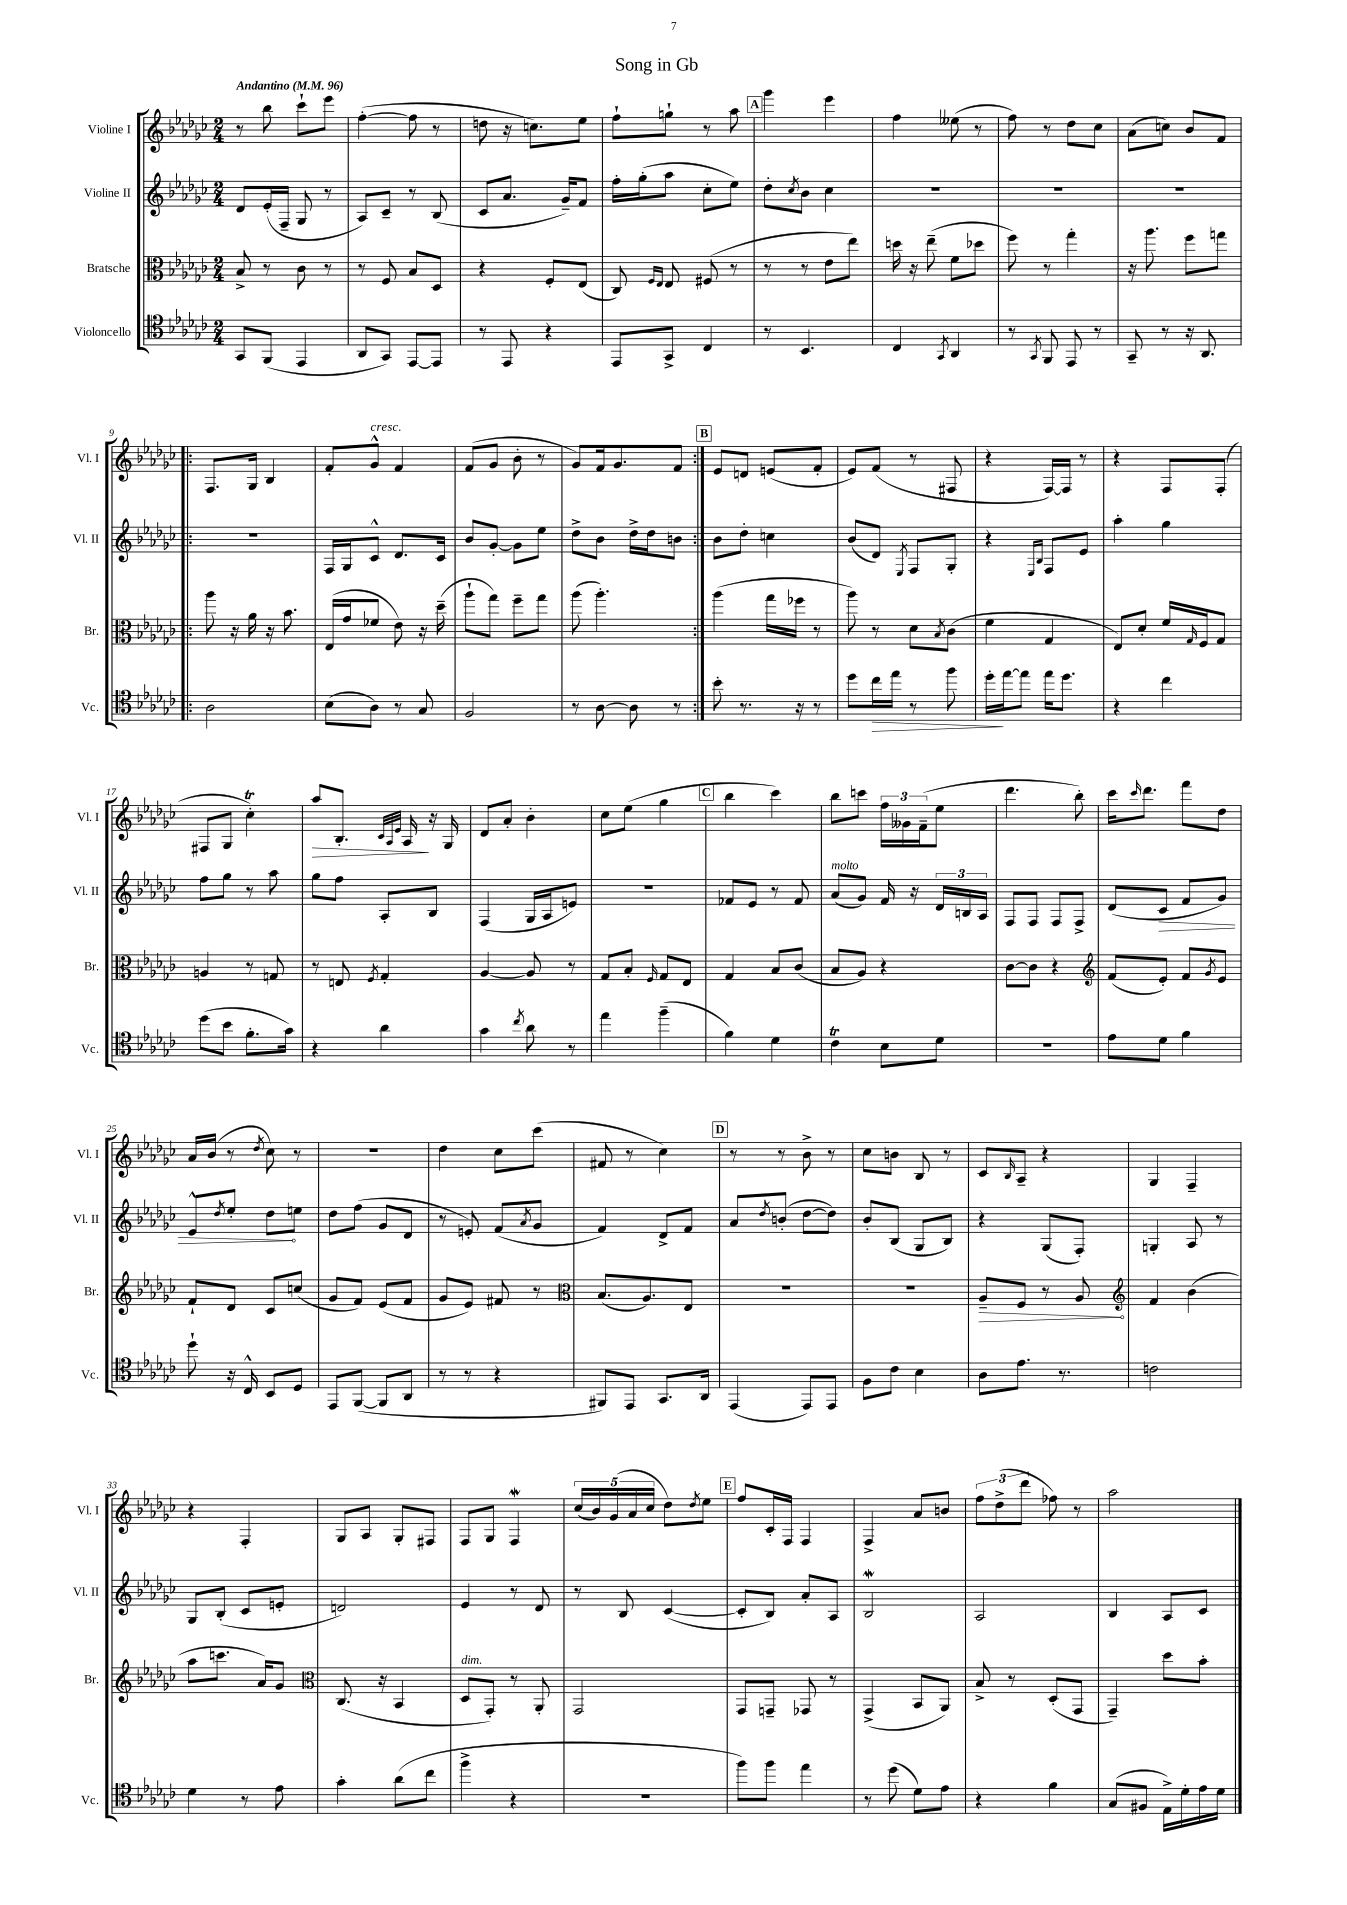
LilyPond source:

\header { title = "Song in Gb" }
<<
\new StaffGroup <<
\new Staff = "s0" \with { instrumentName = "Violine I" shortInstrumentName = "Vl. I" } {
    \clef treble \key ges \major \numericTimeSignature \time 2/4 \tempo "Andantino" 4 = 96
    r8 bes''8 ces'''8-! ees'''8 |
    f''4~-.( f''8 r8 |
    d''8 r16 c''8.) ees''8 |
    f''8-! g''8-! r8 aes''8 |
    \mark \markup { \box "A" } ges'''4 ees'''4 |
    f''4 eeses''8( r8 |
    f''8) r8 des''8 ces''8 |
    aes'8( c''8) bes'8 f'8 |
    \repeat volta 2 { f8. ges16 bes4 |
    f'8-. ges'8-^^\markup { \italic "cresc." } f'4 |
    f'8( ges'8 bes'8-. r8 |
    ges'8) f'16 ges'8. f'8 | }
    \mark \markup { \box "B" } ees'8 d'8 e'8( f'8-. |
    ees'8) f'8( r8 fis8 |
    r4 f16~) f16 r8 |
    r4 f8 f8-.( |
    fis8 ges8 ces''4-.\trill) |
    aes''8\> bes8.-. \grace { ces'32 aes32 ees'32 } aes16\! r16 ges16 |
    des'8 aes'8-. bes'4-. |
    ces''8 ees''8( ges''4 |
    \mark \markup { \box "C" } bes''4 ces'''4) |
    bes''8 c'''8 \tuplet 3/2 { f''16 geses'16 f'16--( } ees''8 |
    des'''4. bes''8-.) |
    ces'''16 \grace { ces'''16 } des'''8. f'''8 des''8 |
    aes'16 bes'16( r8 \acciaccatura { des''8 } ces''8) r8 |
    r2 |
    des''4 ces''8 ces'''8( |
    fis'8 r8 ces''4) |
    \mark \markup { \box "D" } r8 r8 bes'8-> r8 |
    ces''8 b'8 bes8 r8 |
    ces'8 \grace { bes16 } aes8-- r4 |
    ges4 f4-- |
    r4 f4-. |
    ges8 aes8 ges8-. fis8 |
    f8 ges8 f4\mordent |
    \tuplet 5/4 { ces''16( bes'16) ges'16( aes'16 ces''16 } des''8) \acciaccatura { des''8 } ees''8 |
    \mark \markup { \box "E" } f''8 ces'16-. f16 f4 |
    f4-> aes'8 b'8 |
    \tuplet 3/2 { f''8 des''8->( des'''8 } fes''8) r8 |
    aes''2 \bar "|." |
}
\new Staff = "s1" \with { instrumentName = "Violine II" shortInstrumentName = "Vl. II" } {
    \clef treble \key ges \major \numericTimeSignature \time 2/4
    des'8 ees'16-.( f16-- ges8 r8 |
    aes8) ces'8-- r8 bes8( |
    ces'8 aes'8. ges'16--) f'8 |
    f''16-. ges''16-.( aes''8 ces''8-. ees''8) |
    \mark \markup { \box "A" } des''8-. \acciaccatura { ces''8 } bes'8 ces''4 |
    R2 |
    R2 |
    R2 |
    \repeat volta 2 { R2 |
    f16 ges16 ces'8-^ des'8. ces'16 |
    bes'8 ges'8~-. ges'8 ees''8 |
    des''8-> bes'8 des''16-> des''16 b'8 | }
    \mark \markup { \box "B" } bes'8 des''8-. c''4 |
    bes'8( des'8) \acciaccatura { ees8 } f8 ges8-. |
    r4 \grace { ees16 bes16 } f8 ees'8 |
    aes''4-. ges''4 |
    f''8 ges''8 r8 aes''8 |
    ges''8 f''8 aes8-. bes8 |
    f4( ges16 aes16 e'8) |
    R2 |
    \mark \markup { \box "C" } fes'8 ees'8 r8 fes'8 |
    aes'8^\markup { \italic "molto" }( ges'8) f'16 r16 \tuplet 3/2 { des'16 b16 aes16 } |
    f8 f8 f8 f8-> |
    des'8( \once \override Hairpin.circled-tip = ##t ces'8\> f'8 ges'8) |
    ees'8-^ \acciaccatura { des''8 } ees''8-. des''8\! e''8 |
    des''8 f''8( ges'8 des'8 |
    r8 e'8-.) f'8( \acciaccatura { aes'8 } ges'8 |
    f'4) des'8-> f'8 |
    \mark \markup { \box "D" } aes'8 \acciaccatura { des''8 } b'8-.( des''8~ des''8) |
    bes'8-. bes8( ges8 bes8) |
    r4 ges8( f8-.) |
    g4-. aes8 r8 |
    ges8 bes8-.( ces'8 e'8-. |
    d'2) |
    ees'4 r8 des'8 |
    r8 bes8 ces'4~( |
    \mark \markup { \box "E" } ces'8-. bes8) aes'8-. aes8 |
    bes2\mordent |
    aes2 |
    bes4 aes8 ces'8 \bar "|." |
}
\new Staff = "s2" \with { instrumentName = "Bratsche" shortInstrumentName = "Br." } {
    \clef alto \key ges \major \numericTimeSignature \time 2/4
    bes8-> r8 ces'8 r8 |
    r8 f8 bes8 des8 |
    r4 f8-. ees8( |
    ces8) \grace { f16 ees16 } ees8 fis8( r8 |
    \mark \markup { \box "A" } r8 r8 ees'8 ees''8) |
    d''16 r16 ees''8--( f'8 des''8 |
    f''8) r8 ges''4-. |
    r16 aes''8. f''8 g''8 |
    \repeat volta 2 { aes''8 r16 aes'16 r16 bes'8. |
    ees16( ges'16 fes'8 ees'8) r16 des''16--( |
    aes''8-! ges''8) f''8-- ges''8 |
    aes''8( aes''4.-.) | }
    \mark \markup { \box "B" } aes''4( ges''16 fes''16 r8 |
    aes''8) r8 des'8 \acciaccatura { bes8 } ces'8( |
    f'4 ges4 |
    ees8) des'8-. f'16 \grace { ges16 } f16 ges8 |
    a4 r8 g8 |
    r8 e8 \acciaccatura { f8 } ges4-. |
    aes4~ aes8 r8 |
    ges8 bes8-. \grace { f16 } ges8 ees8 |
    \mark \markup { \box "C" } ges4 bes8 ces'8( |
    bes8 aes8) r4 |
    ces'8~ ces'8 r4 |
    \clef treble f'8( ees'8-.) f'8 \acciaccatura { ges'8 } ees'8 |
    f'8-! des'8 ces'8 c''8( |
    ges'8 f'8) ees'8( f'8 |
    ges'8 ees'8) fis'8 r8 |
    \clef alto bes8.( aes8.) ees8 |
    \mark \markup { \box "D" } R2 |
    R2 |
    \once \override Hairpin.circled-tip = ##t aes8--\> f8 r8 aes8\! |
    \clef treble f'4 bes'4( |
    aes''8 c'''8. aes'16) ges'8 |
    \clef alto ces8.( r16 bes,4 |
    des8^\markup { \italic "dim." } ges,8-.) r8 aes,8-. |
    ges,2 |
    \mark \markup { \box "E" } ges,8 g,8-- ges,8 r8 |
    ges,4->( bes,8 aes,8) |
    bes8-> r8 des8-.( ges,8 |
    ges,4--) des''8 bes'8-. \bar "|." |
}
\new Staff = "s3" \with { instrumentName = "Violoncello" shortInstrumentName = "Vc." } {
    \clef tenor \key ges \major \numericTimeSignature \time 2/4
    ges,8 f,8( ees,4 |
    aes,8 ges,8) ees,8~ ees,8 |
    r8 ees,8 r4 |
    ees,8 ges,8-> ces4 |
    \mark \markup { \box "A" } r8 bes,4. |
    ces4 \acciaccatura { ges,8 } aes,4 |
    r8 \acciaccatura { ges,8 } f,8 ees,8 r8 |
    ges,8-- r8 r16 aes,8. |
    \repeat volta 2 { aes2 |
    bes8( aes8) r8 ges8 |
    f2 |
    r8 aes8~ aes8 r8 | }
    \mark \markup { \box "B" } bes'8-. r8. r16 r8 |
    des''8 ces''16\> ees''16 r8 f''8 |
    des''16-.\! ees''16~ ees''8 ees''16 des''8. |
    r4 ces''4 |
    des''8( bes'8 f'8.-. ges'16) |
    r4 aes'4 |
    ges'4 \acciaccatura { ces''8 } aes'8 r8 |
    ees''4 f''4--( |
    \mark \markup { \box "C" } f'4) des'4 |
    ces'4\trill bes8 des'8 |
    r2 |
    ees'8 des'8 f'4 |
    des''8-! r16 ces16-^ bes,8 des8 |
    ees,8 f,8~( f,8 aes,8 |
    r8 r8 r4 |
    fis,8) ees,8 ges,8. aes,16 |
    \mark \markup { \box "D" } ees,4( ees,8) ees,8 |
    f8 ces'8 bes4 |
    aes8 ees'8. r8. |
    c'2 |
    des'4 r8 ees'8 |
    ges'4-. aes'8( ces''8 |
    f''4-> r4 |
    r2 |
    \mark \markup { \box "E" } f''8) f''8 ees''4 |
    r8 des''8( des'8) ees'8 |
    r4 f'4 |
    ges8( fis8 ees16->) des'16-. ees'16 des'16 \bar "|." |
}
>>
>>
